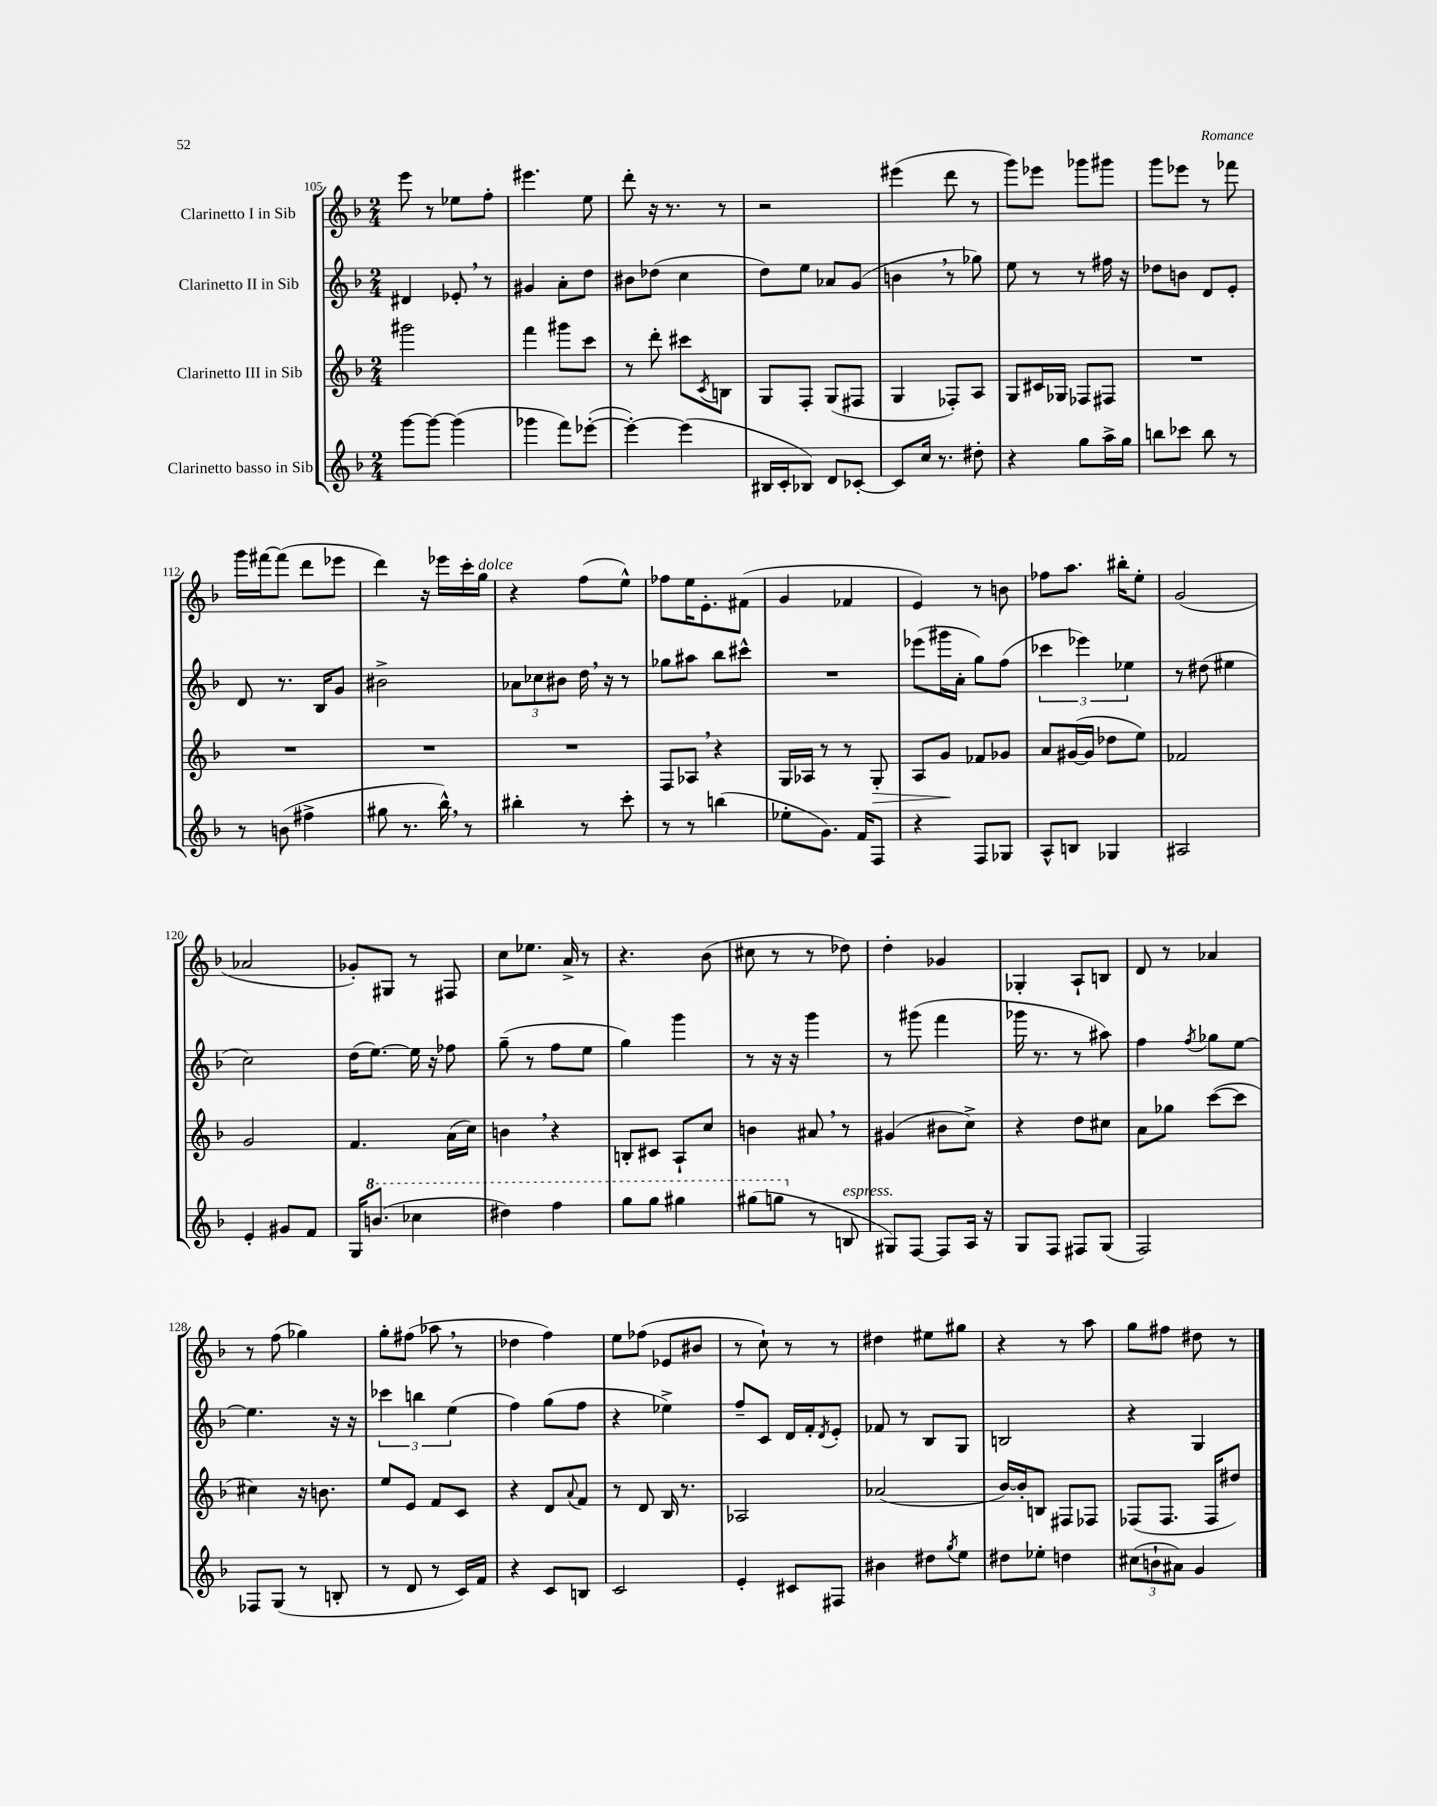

**kern	**kern	**kern	**kern
*staff4	*staff3	*staff2	*staff1
*clefG2	*clefG2	*clefG2	*clefG2
*k[b-]	*k[b-]	*k[b-]	*k[b-]
*M2/4	*M2/4	*M2/4	*M2/4
[8ggg\L	2ggg#\	4d#/	8eee\
8ggg\_J	.	.	8r
(4ggg\]	.	8e-'/	8ee-\L
.	.	8r	8ff'\J
=	=	=	=
4ggg-\	4fff\	4g#/	4.eee#\
8fff\L)	8ggg#\L	8a'\L	.
([8eee-'\J	8ccc\J	8dd\J	8ee\
=	=	=	=
4eee-'\_)	8r	8b#\L	8ddd'\
.	8ddd'\	(8dd-\J	16r
.	.	.	8.r
(4eee-\]	8ccc#\L	4cc\	.
.	8qc/	.	.
.	8B\J	.	8r
=	=	=	=
16B#/LL	8G/L	8dd\L)	2r
16c'/J	.	.	.
8B-/J)	8F'/J	8ee\J	.
8d/L	(8G/L	8a-/L	.
[8c-'/J	8F#/J	(8g/J	.
=	=	=	=
8c-/]L	4G/	4b\	(4eee#\
16cc/Jk	.	.	.
8.r	.	.	.
.	8F-'/L)	8r	8ddd\
8dd#'\	8A/J	8gg-\)	8r
=	=	=	=
4r	8G/L	8ee\	8ggg\L)
.	16c#/L	8r	8eee-\J
.	16G-/JJ	.	.
8gg\L	8F-/L	8r	8ggg-\L
16aa^\L	8F#/J	16ff#\	8ggg#\J
16gg\JJ	.	16r	.
=	=	=	=
8bb\L	2r	8dd-\L	8ggg\L
8ccc-\J	.	8b\J	8eee-\J
8bb\	.	8d/L	8r
8r	.	8e'/J	8fff-\
=	=	=	=
8r	2r	8d/	16ggg\LL
.	.	.	[16fff#\J
(8b\	.	8.r	(8fff#\]J
4ff#^\	.	.	8ddd\L
.	.	16B-/LK	.
.	.	8g/J	8eee-\J
=	=	=	=
8gg#\	2r	2b#^\	4ddd\)
8.r	.	.	.
.	.	.	16r
16bb-^^\)	.	.	16eee-\LL
8r	.	.	16ccc'\
.	.	.	16gg\JJ
=	=	=	=
4bb#'\	2r	12a-\L	4r
.	.	12cc-\	.
.	.	12b#\J	.
8r	.	16dd\	(8ff\L
.	.	16r	.
8ccc'\	.	8r	8ee^^\J)
=	=	=	=
8r	8F/L	8gg-\L	8ff-\L
8r	8A-/J	8aa#\J	16ee\K
.	.	.	8.e'\
(4bb\	4r	8bb-\L	.
.	.	8ccc#^^\J	(8f#\J
=	=	=	=
8ee-'\L	16G/LL	2r	4g/
.	16A-/JJ	.	.
8.g\J)	8r	.	.
.	8r	.	4f-/
16f/LK	.	.	.
8F/J	8G'/	.	.
=	=	=	=
4r	8A/L	(8eee-\L	4e/)
.	8g/J	16ggg#\L	.
.	.	16a'\JJ	.
8F/L	8f-/L	8gg\L)	8r
8G-/J	8g-/J	(8ff\J	8b\
=	=	=	=
8A^^/L	8a/L	6ccc-\	8ff-\L
8B/J	([16g#/L	.	8.aa\J
.	.	6eee-\)	.
.	16g#/]JJ	.	.
4G-/	8dd-\L	.	.
.	.	.	16bb#'\LK
.	.	6ee-\	.
.	8ee\J)	.	8ee'\J
=	=	=	=
2A#/	2f-/	8r	(2g/
.	.	(8dd#\	.
.	.	4ee#\	.
=	=	=	=
4e'/	2g/	2cc\)	2a-/
8g#/L	.	.	.
8f/J	.	.	.
=	=	=	=
16G/LK	4.f/	(16dd\LK	8g-'/L)
(8.bb/J	.	[8.ee\J)	.
.	.	.	8G#/J
4ccc-\	.	16ee\]	8r
.	.	16r	.
.	(16a\LL	8ff-\	8F#/
.	16cc\JJ)	.	.
=	=	=	=
4ddd#\)	4b\	(8gg~\	8cc\L
.	.	8r	8.ee-\J
4fff\	4r	8ff\L	.
.	.	.	16a^/
.	.	8ee\J	8r
=	=	=	=
8ggg\L	8B'/L	4gg\)	4.r
8ggg\J	8c#/J	.	.
4ggg#\	8A`/L	4ggg\	.
.	8cc/J	.	(8b-\
=	=	=	=
(8ggg#\L	4b\	8r	8cc#\
8ggg\J	.	16r	8r
.	.	16r	.
8r	8a#/	4ggg\	8r
8B/	8r	.	8dd-\)
=	=	=	=
8G#/L)	(4g#/	8r	4dd'\
[8F/J	.	(8ggg#\	.
8F/]L	8b#\L	4fff\	4g-/
16A/Jk	8cc^\J)	.	.
16r	.	.	.
=	=	=	=
8G/L	4r	16ggg-\	4G-'/
.	.	8.r	.
8F/J	.	.	.
8F#/L	8dd\L	8r	8A`/L
(8G/J	8cc#\J	8aa#\)	8B/J
=	=	=	=
2F/)	8a\L	4ff\	8d/
.	8gg-\J	.	8r
.	.	8qff/	.
.	([8ccc\L	8gg-\L	4a-/
.	8ccc\]J	[8ee\J	.
=	=	=	=
8F-/L	4cc#\)	4.ee\]	8r
(8G/J	.	.	(8ff\
8r	16r	.	4gg-\)
.	8.b\	.	.
8B'/	.	16r	.
.	.	16r	.
=	=	=	=
8r	8ee/L	6ccc-\	8gg'\L
8d/	8e/J	.	(8ff#\J
.	.	6bb\	.
8r	8f/L	.	8aa-\
.	.	(6ee\	.
16c/LL)	8c/J	.	8r
16f/JJ	.	.	.
=	=	=	=
4r	4r	4ff\)	4dd-\
8c/L	8d/L	(8gg\L	4ff\)
.	8qqa/	.	.
8B/J	8f/J	8ff\J	.
=	=	=	=
2c/	8r	4r	8ee\L
.	8d/	.	(8ff-\J
.	16B-/	4ee-^\)	8e-/L
.	8.r	.	.
.	.	.	8b#/J
=	=	=	=
4e'/	2A-/	8ff~/L	8r
.	.	8c/J	8cc`\)
8c#/L	.	16d/LL	8r
.	.	16f'/J	.
.	.	8qd/	.
8F#/J	.	8e'/J	8r
=	=	=	=
4b#\	(2a-/	8f-/	4dd#\
.	.	8r	.
8dd#\L	.	8B-/L	8ee#\L
8qgg/	.	.	.
8ee\J	.	8G/J	8gg#\J
=	=	=	=
8dd#\L	[16b-/LL)	2B/	4r
.	16b-'/]J	.	.
8ee-'\J	8B/J	.	.
4dd\	8F#/L	.	8r
.	8F-/J	.	8aa\
=	=	=	=
(12cc#\L	(8F-/L	4r	8gg\L
12b`\	.	.	.
.	8.F-/J	.	8ff#\J
12a#\J)	.	.	.
4g/	.	4G/	8dd#\
.	16F-/LK	.	.
.	8dd#/J)	.	8r
==	==	==	==
*-	*-	*-	*-
